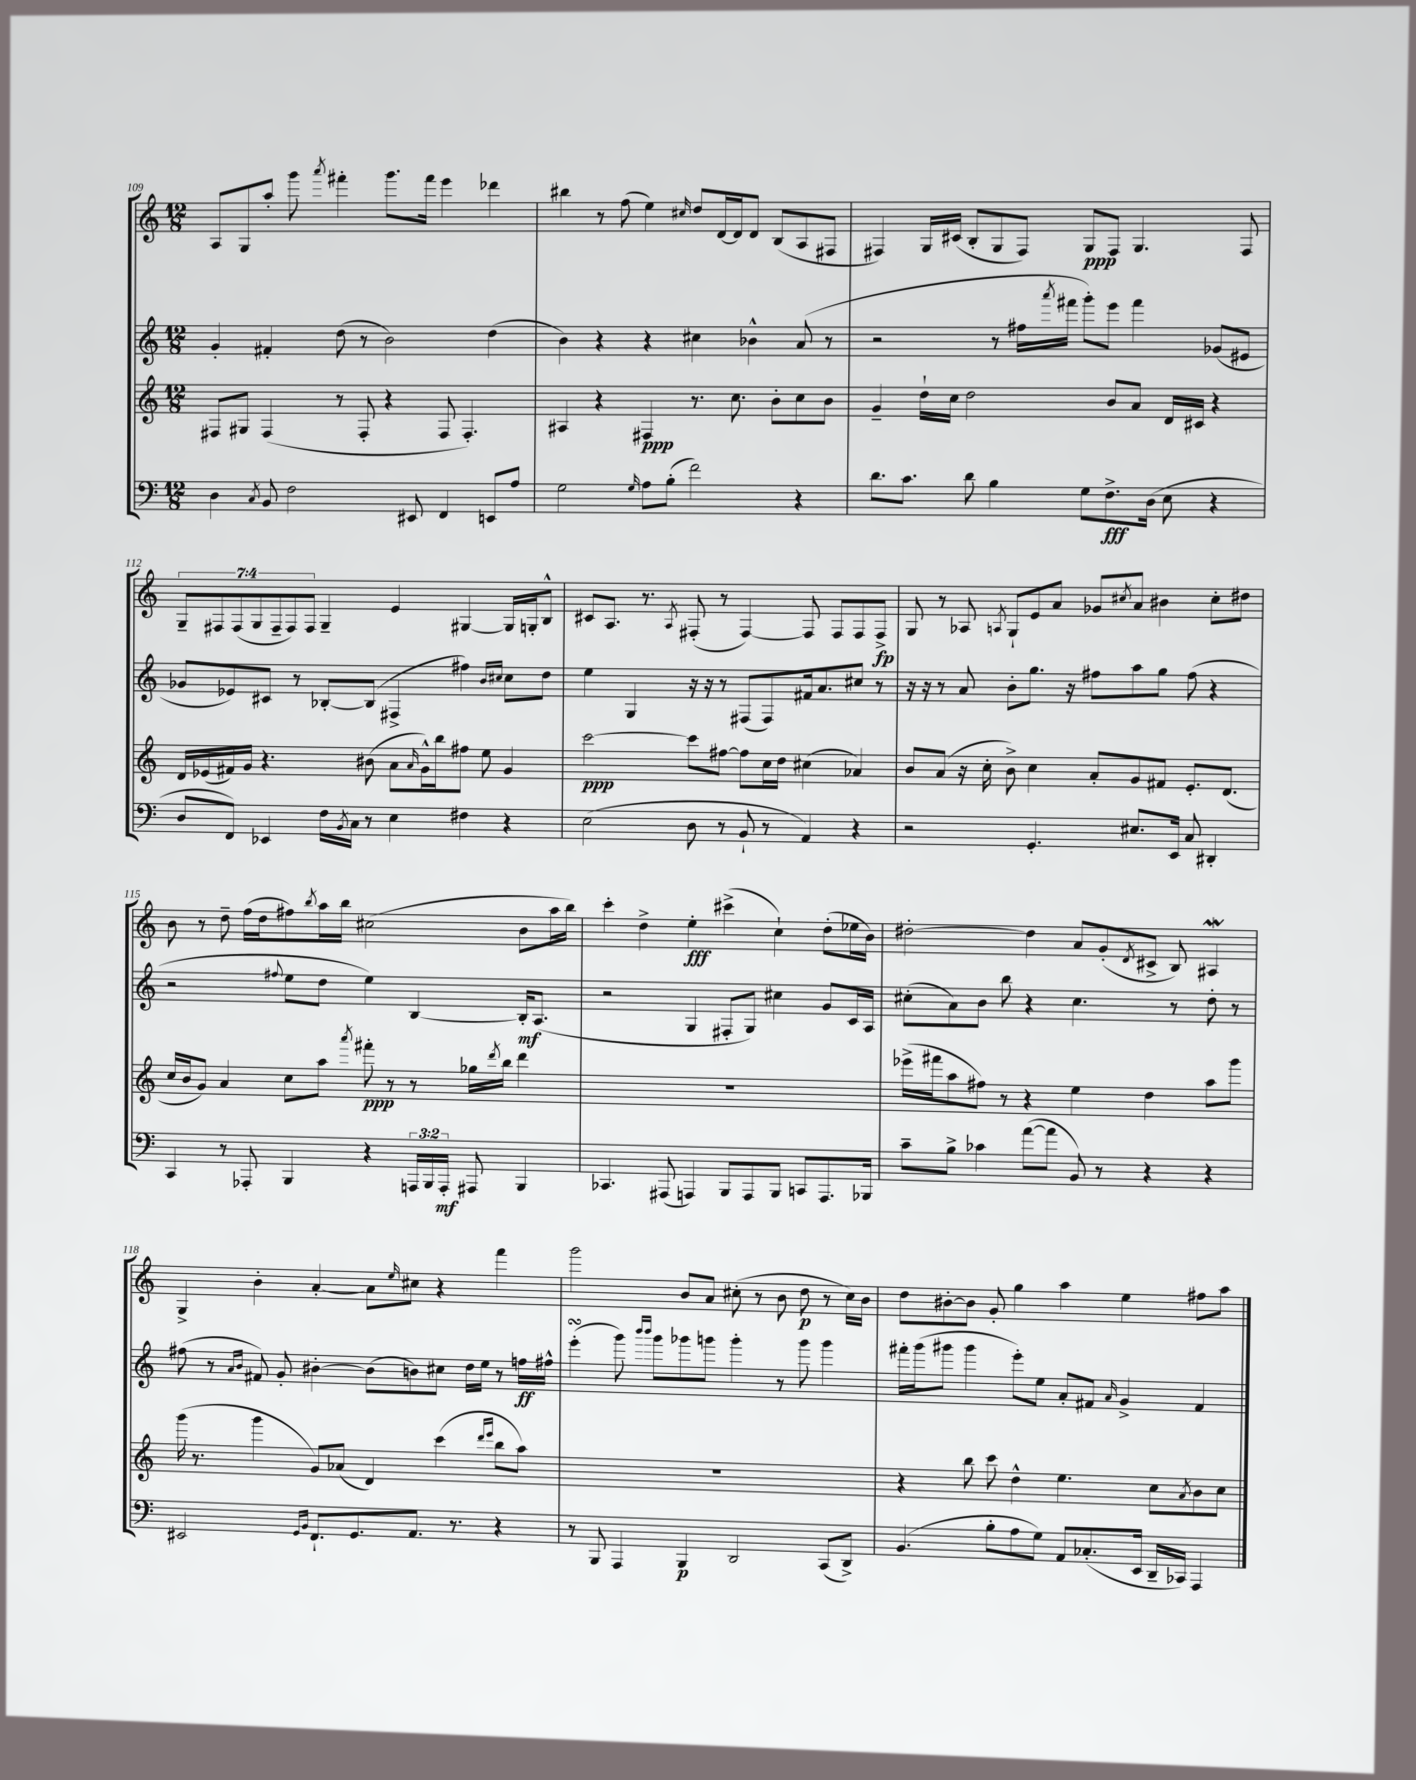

**kern	**kern	**kern	**kern
*staff4	*staff3	*staff2	*staff1
*clefF4	*clefG2	*clefG2	*clefG2
*k[]	*k[]	*k[]	*k[]
*M12/8	*M12/8	*M12/8	*M12/8
4D\	8F#/L	4g'/	8A/L
.	8G#/J	.	8G/
8qC/	.	.	.
8BB/	(4F#/	4f#'/	8aa'/J
2F\	.	.	8ggg\
.	.	.	8qaaa/
.	8r	(8dd\	4fff#'\
.	8F#'/	8r	.
.	4r	2b\)	8.ggg\L
8EE#/	.	.	.
.	.	.	16fff#\Jk
4FF/	8F#/	.	4eee\
.	4.F#'/)	.	.
8EE/L	.	(4dd\	4ddd-\
8A/J	.	.	.
=	=	=	=
2G\	4A#/	4b\)	4bb#\
.	4r	4r	8r
.	.	.	(8ff\
16qqG/	.	.	.
8A\L	4F#/	4r	4ee\)
(8B'\J	.	.	.
.	.	.	16qqcc#/
2f\)	8.r	4cc#\	8dd/L
.	.	.	[16d/L
.	8.cc\	.	16d/]J
.	.	4b-^^\	8d/J
.	8b'\L	.	(8B/L
4r	8cc\	(8a/	8A/
.	8b\J	8r	8F#/J
=	=	=	=
8.d\L	4g~/	2r	4F#/)
8.c\J	.	.	.
.	16dd`\LL	.	16G/LL
.	16cc\JJ	.	(16c#/JJ
8d\	2dd\	.	8B'/L
4B\	.	8r	8G/
.	.	16ff#\LL	8F#/J)
.	.	8qaaa/	.
.	.	16fff#\JJ	.
8G\L	.	8ggg'\L)	8G/L
8.F^\	8b/L	8eee\J	8F#/J
.	8a/J	4fff#\	4.G/
(16D\Jk	.	.	.
8E\	16d/LL	.	.
.	16c#/JJ	.	.
4r	4r	(8g-/L	.
.	.	8e#/J	8F#/
=	=	=	=
8D/L	16d/LL	8g-/L	14G~/L
.	(16e-/	.	.
.	.	.	14F#/
8FF/J)	16f#/)	8e-/)	.
.	.	.	(14F#/
.	16g/JJ	.	.
.	.	.	14G/
4EE-/	4.r	8c#/J	.
.	.	.	14F#~/
.	.	.	14F#/)
.	.	8r	.
.	.	.	14F#/J
16F\LL	.	[8B-'/L	4G~/
8qBB/	.	.	.
16C\JJ	.	.	.
8r	(8b#\	(8B-/]J	.
4E\	8a\L	4F#^/	4e/
.	16qqa/	.	.
.	16g^^\L)	.	.
.	16bb\J	.	.
4F#\	8ff#\J	4ff#\)	[4G#/
.	8ee\	.	.
.	.	16qqb/LL	.
.	.	16qqcc#/JJ	.
4r	4g/	8cc#\L	16G#/]LL
.	.	.	16G'/J
.	.	8dd\J	8B^^/J
=	=	=	=
(2E\	[2ccc\	4ee\	8c#/L
.	.	.	8.A/J
.	.	4G/	.
.	.	.	8.r
.	.	.	8qA/
8D\	8ccc\]L	16r	(8F#'/
.	.	16r	.
8r	[8ff#\J	8r	8r
8BB`/	8ff#\]L	(8F#/L	[4F#/)
8r	16cc\L	8F#/)	.
.	16dd\JJ	.	.
4AA/)	(4cc#\	16f#/k	8F#/]
.	.	8.a/	.
.	.	.	8F#/L
4r	4a-/)	8cc#/J	8F#/
.	.	8r	8F#^/J
=	=	=	=
2r	8b/L	16r	8G/
.	.	16r	.
.	(8a/J	8r	8r
.	16r	8a/	8A-/
.	16cc'\	.	.
.	.	.	8qA/
.	8b^\)	8b'\L	8G`/L
4.GG'/	4cc\	8.gg\J	8e/
.	.	.	8a/J
.	.	16r	.
.	8a'/L	8ff#\L	8g-/L
.	.	.	8qcc#/
8.E#/L	8g/	8aa\	8a/J
.	8f#/J	8gg\J	4b#\
16EE/Jk	.	.	.
8C/	8.e'/L	(8ff#\	.
4DD#'/	.	4r	8cc#'\L
.	(8.d/J	.	.
.	.	.	8dd#\J
=	=	=	=
4CC/	16cc/LL	2r	8b\
.	16b/J	.	.
.	8g/J)	.	8r
8r	4a/	.	8dd~\
8AAA-'/	.	.	(16ff\LL
.	.	.	16dd\J
.	.	8qqff#/	.
4BBB/	8cc\L	8ee\L	8ff#\)
.	.	.	8qbb/
.	8aa\J	8dd\J	16aa\L
.	.	.	16bb\JJ
.	8qaaa/	.	.
4r	8fff#'\	4ee\)	(2cc#\
.	8r	.	.
24AAA/LL	8r	[4B/	.
24BBB/	.	.	.
24AAA'/JJ	.	.	.
8AAA#/	16gg-\LL	.	.
.	8qddd/	.	.
.	16bb\JJ	.	.
4BBB/	4ddd\	16B'/]LK	8b\L
.	.	(8.A/J	.
.	.	.	16aa\L
.	.	.	16bb\JJ)
=	=	=	=
4.CC-/	1.r	2r	4ccc'\
.	.	.	4dd^\
(8AAA#/	.	.	.
4AAA/)	.	4G/	4ee'\
8BBB/L	.	8F#'/L	(4ccc#^\
8AAA/	.	8G/J)	.
8BBB/J	.	4cc#\	4cc`\)
8CC/L	.	.	.
8.AAA/	.	8g/L	(8dd'\L
.	.	16c/L	16ee-\L
16BBB-/Jk	.	16A/JJ	16b\JJ)
=	=	=	=
8c~\L	(16eee-^\LL	(8cc#'\L	[2dd#'\
.	16fff#\J	.	.
8B^\J	8aa\	8a\)	.
4c-\	8ff#\J)	8b\J	.
.	8r	8bb\	.
([8a\L	4r	4r	4dd#\]
8a\]J	.	.	.
8BB/)	4ee\	4.cc#\	8a/L
8r	.	.	(8g'/
.	.	.	8qd/
4r	4dd\	.	8c#^/J
.	.	8r	8B/)
4r	8aa\L	8dd'\	4A#/
.	8ggg\J	8r	.
=	=	=	=
2EE#/	(16ggg\	(8ff#\	4G^/
.	8.r	.	.
.	.	8r	.
.	.	16qqa/LL	.
.	.	16qqb/JJ	.
.	4ggg\	8f#/)	4b'\
.	.	8g'/	.
16qqGG/LL	.	.	.
16qqBB/JJ	.	.	.
8.FF`/L	8g/L)	[4b#'\	[4a'/
.	(8a-/J	.	.
8.GG/	.	.	.
.	4d/)	(8b#\]L	8a\]L
.	.	.	16qqee/
8.AA/J	.	8b\)	8cc#\J
.	(4ccc\	8cc#\J	4r
8.r	.	.	.
.	.	16dd\LL	.
.	.	16ee\JJ	.
.	16qqddd/LL	.	.
.	16qqeee/JJ	.	.
4r	8bb\L	8r	4fff\
.	8aa\J)	16ff\LL	.
.	.	16ff#^^\JJ	.
=	=	=	=
8r	1.r	(4eee'\	2ggg\
8BBB/	.	.	.
4AAA/	.	8ggg\)	.
.	.	16qqbbb/LL	.
.	.	16qqbbb/JJ	.
.	.	8ggg\L	.
4BBB/	.	8ggg-\	8b/L
.	.	8ggg\J	8a/J
2DD/	.	4ggg'\	(8cc#'\
.	.	.	8r
.	.	8r	8b\
.	.	8ggg\	8dd\
(8CC/L	.	4ggg\	8r
8DD^/J)	.	.	16cc#\LL)
.	.	.	16b\JJ
=	=	=	=
(4.BB/	4r	16fff#'\LL	8dd\L
.	.	(16ggg\J	.
.	.	8ggg#\J	[8b#'\
.	8bb\	4ggg#\	8b#\]J
8B'\L	8ccc\	.	8g'/
8A\	4dd^^\	8eee'\L)	4gg\
8G\J)	.	8ee\J	.
8AA/L	4.ee\	8a'/L	4aa\
(8.C-'/	.	8f#/J	.
.	.	16qqa/	.
.	.	4g^/	4ee\
16EE/Jk	.	.	.
16DD~/LL	8cc\L	.	.
16CC-/JJ)	.	.	.
.	8qa/	.	.
4AAA/	8b\	4f#/	8ff#\L
.	8cc\J	.	8aa\J
==	==	==	==
*-	*-	*-	*-
